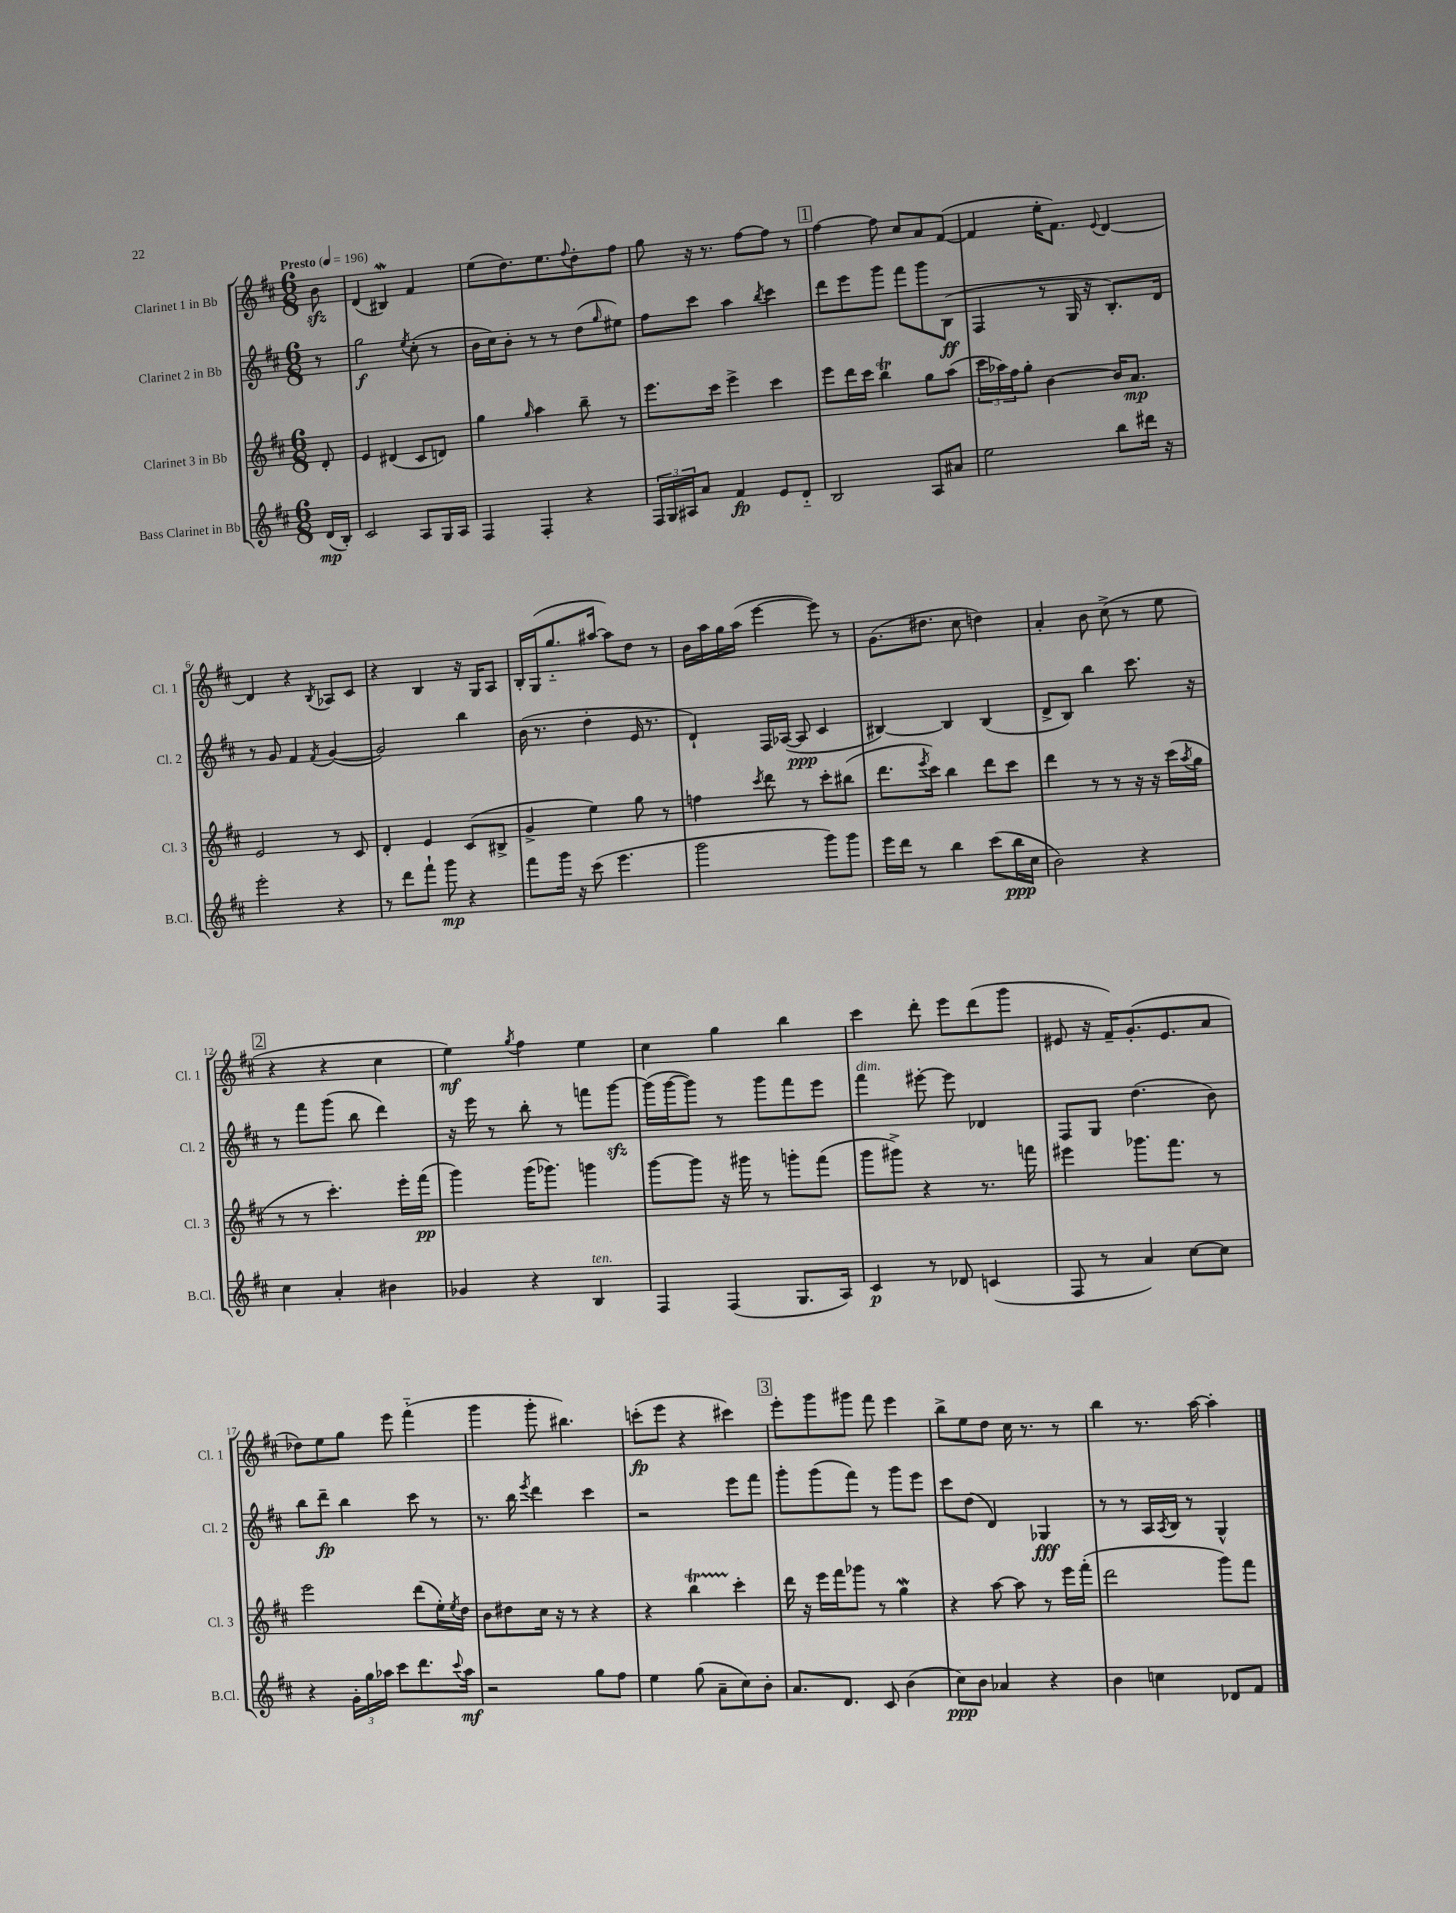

**kern	**kern	**kern	**kern
*staff4	*staff3	*staff2	*staff1
*clefG2	*clefG2	*clefG2	*clefG2
*k[f#c#]	*k[f#c#]	*k[f#c#]	*k[f#c#]
*M6/8	*M6/8	*M6/8	*M6/8
*MM196	*MM196	*MM196	*MM196
(16d	8d'	8r	8b
16B')	.	.	.
=	=	=	=
2c#	4e	2gg	(4d
.	(4d#	.	4B#)
.	.	8qee	.
8A	8c#	(8cc#'	4f#
16G	8d)	8r	.
16A	.	.	.
=	=	=	=
4F#	4gg	16b	(8ee
.	.	16cc#)	.
.	.	8b'	8.dd)
.	16qqgg	.	.
4F#'	4aa	8r	.
.	.	.	8.ee
.	.	8r	.
.	.	.	8qqff#
4r	8bb~	(8dd	8dd'
.	.	16qqgg	.
.	8r	8ee#)	8ff#
=	=	=	=
24F#	8.eee	8ff#	8gg
24G	.	.	.
24A#	.	.	.
8a	.	8ccc#	16r
.	16ccc#	.	8.r
4f#	4eee^	4aa	.
.	.	.	[8ff#
.	.	8qbb	.
8e	4ccc#	4ccc#	8ff#]
8d'~	.	.	8r
=	=	=	=
2B	8eee	8ddd	[4ff#
.	16ddd	8eee	.
.	16ccc#	.	.
.	4bb	8ggg	8ff#]
.	.	8fff#	8cc#
8A	8gg	8ggg	8a
8a#	(8aa	(8B	([8f#
=	=	=	=
2ee	24ccc#	4F#	4f#]
.	24aa-)	.	.
.	24ff#	.	.
.	8gg'	.	.
.	[4b	8r	16ee'
.	.	.	8.f#)
.	.	16G	.
.	.	16r	.
.	.	.	8qqe
8bb	16b]	8.B')	[4d
.	8.a	.	.
16ddd#	.	.	.
16r	.	16d	.
=	=	=	=
2eee'	2e	8r	4d]
.	.	8g	.
.	.	4f#	4r
.	.	8qf#	8qB
4r	8r	([4g	8A-
.	8c#	.	8c#
=	=	=	=
8r	4d'	2g])	4r
8ddd	.	.	.
8fff#`	4e	.	4B
8ggg	.	.	.
4r	(8c#	4bb	16r
.	.	.	16G
.	8B#^	.	8A
=	=	=	=
8fff#	4g^	(16b	16B'
.	.	8.r	(16G
16ggg	.	.	8.gg'~
16r	.	.	.
(8ccc#	4ee)	4dd'	.
.	.	.	[16aa#
4.eee	.	.	8aa#])
.	8gg	16e	8dd
.	.	8.r	.
.	8r	.	8r
=	=	=	=
2ggg	4ff	4d`)	16b
.	.	.	16aa
.	.	.	16gg
.	.	.	(16aa
.	8qccc#	.	.
.	8ddd	16F#	[4eee
.	.	([16A-	.
.	8r	8A-]	.
8ggg)	8ccc#'	4c#	8eee])
8ggg	(8bb#	.	8r
=	=	=	=
16eee	8.ddd	[4B#)	(8.g
16ddd	.	.	.
8r	.	.	.
.	8qeee	.	.
.	16ccc#)	.	8.dd#
4bb	4bb	4B#]	.
.	.	.	8cc#
(8ccc#	8ddd	(4B#	4dd)
16bb	8ccc#	.	.
16cc#	.	.	.
=	=	=	=
2b)	4ddd	8d^	4a'
.	.	8B)	.
.	8r	4bb	8b
.	8r	.	(8cc#^
4r	16r	8.ccc#	8r
.	16r	.	.
.	(16ccc#	.	8ee
.	8qaa	.	.
.	16gg	16r	.
=	=	=	=
4cc#	8r	8r	4r
.	8r	8fff#	.
4a'	4.ccc#')	(8ggg	4r
.	.	8bb	.
4b#	.	4ddd)	4cc#
.	16eee'	.	.
.	(16fff#	.	.
=	=	=	=
4g-	4ggg)	16r	4ee)
.	.	16eee	.
.	.	8r	.
.	.	.	8qgg
4r	(16ggg	8bb'	4ff#
.	8.ggg-)	.	.
.	.	8r	.
4B	4ggg	8fff	4ee
.	.	[8ggg	.
=	=	=	=
4F#	[8ggg	(16ggg]	4cc#
.	.	[16ggg	.
.	8ggg]	8ggg])	.
(4F#	16r	8r	4gg
.	16ggg#	.	.
.	8r	8ggg	.
8.G	8ggg'	8fff#	4bb
.	(8fff#	8eee	.
16A)	.	.	.
=	=	=	=
4c#	8ggg	4fff#	4ccc#
.	8ggg#^)	.	.
8r	4r	[8eee#'	8ddd'
8d-	.	8eee#]	8eee
(4c	8.r	4d-	(8ddd
.	.	.	8ggg
.	16fff	.	.
=	=	=	=
8F#	4eee#	8F#	8e#
8r	.	8G	16r
.	.	.	16f#~)
4a)	8.ggg-	(4.dd	(8.g'
.	8.fff#	.	8.e#
[8cc#	.	.	.
8cc#]	8r	8b)	8a
=	=	=	=
4r	2eee	8bb	8dd-)
.	.	8ddd~	8ee
24g'	.	4bb	8gg
24gg	.	.	.
24aa-	.	.	.
8ccc#	.	.	8eee
8.ddd	(8ddd	8ccc#	(4fff#'~
.	16ee')	8r	.
8qqccc#	8qee	.	.
16aa-	16dd	.	.
=	=	=	=
2r	8b	8.r	4ggg
.	8dd#	.	.
.	.	16bb	.
.	.	8qeee	.
.	16cc#	4ddd	8ggg'
.	16r	.	.
.	8r	.	4.bb#)
8gg	4r	4ccc#	.
8ff#	.	.	.
=	=	=	=
4ee	4r	2r	(8ccc'
.	.	.	8eee
(8gg	4bb	.	4r
8a~	.	.	.
8cc#)	4ccc#'	8eee	4ccc#)
8b'	.	8fff#	.
=	=	=	=
8.a	16ddd	8ggg'	8eee'
.	16r	.	.
.	16eee	(8ggg	8ggg
8.d	16fff#	.	.
.	8ggg-	8fff#)	8ggg#
8c#	8r	8r	8fff#
(4b	4gg	8ggg	4eee
.	.	8eee	.
=	=	=	=
8cc#)	4r	8ccc#	8bb^
8b	.	(8dd	8ee
4a-	[8aa	4d)	8dd
.	8aa]	.	16cc#
.	.	.	8.r
4r	8r	4G-	.
.	16eee	.	8r
.	(16fff#'	.	.
=	=	=	=
4b	2ddd	8r	4bb
.	.	8r	.
4cc	.	16A	8.r
.	.	8qA	.
.	.	16B	.
.	.	8r	.
.	.	.	[16aa
8d-	8ggg)	4G^^	4aa']
8f#	8fff#	.	.
==	==	==	==
*-	*-	*-	*-
